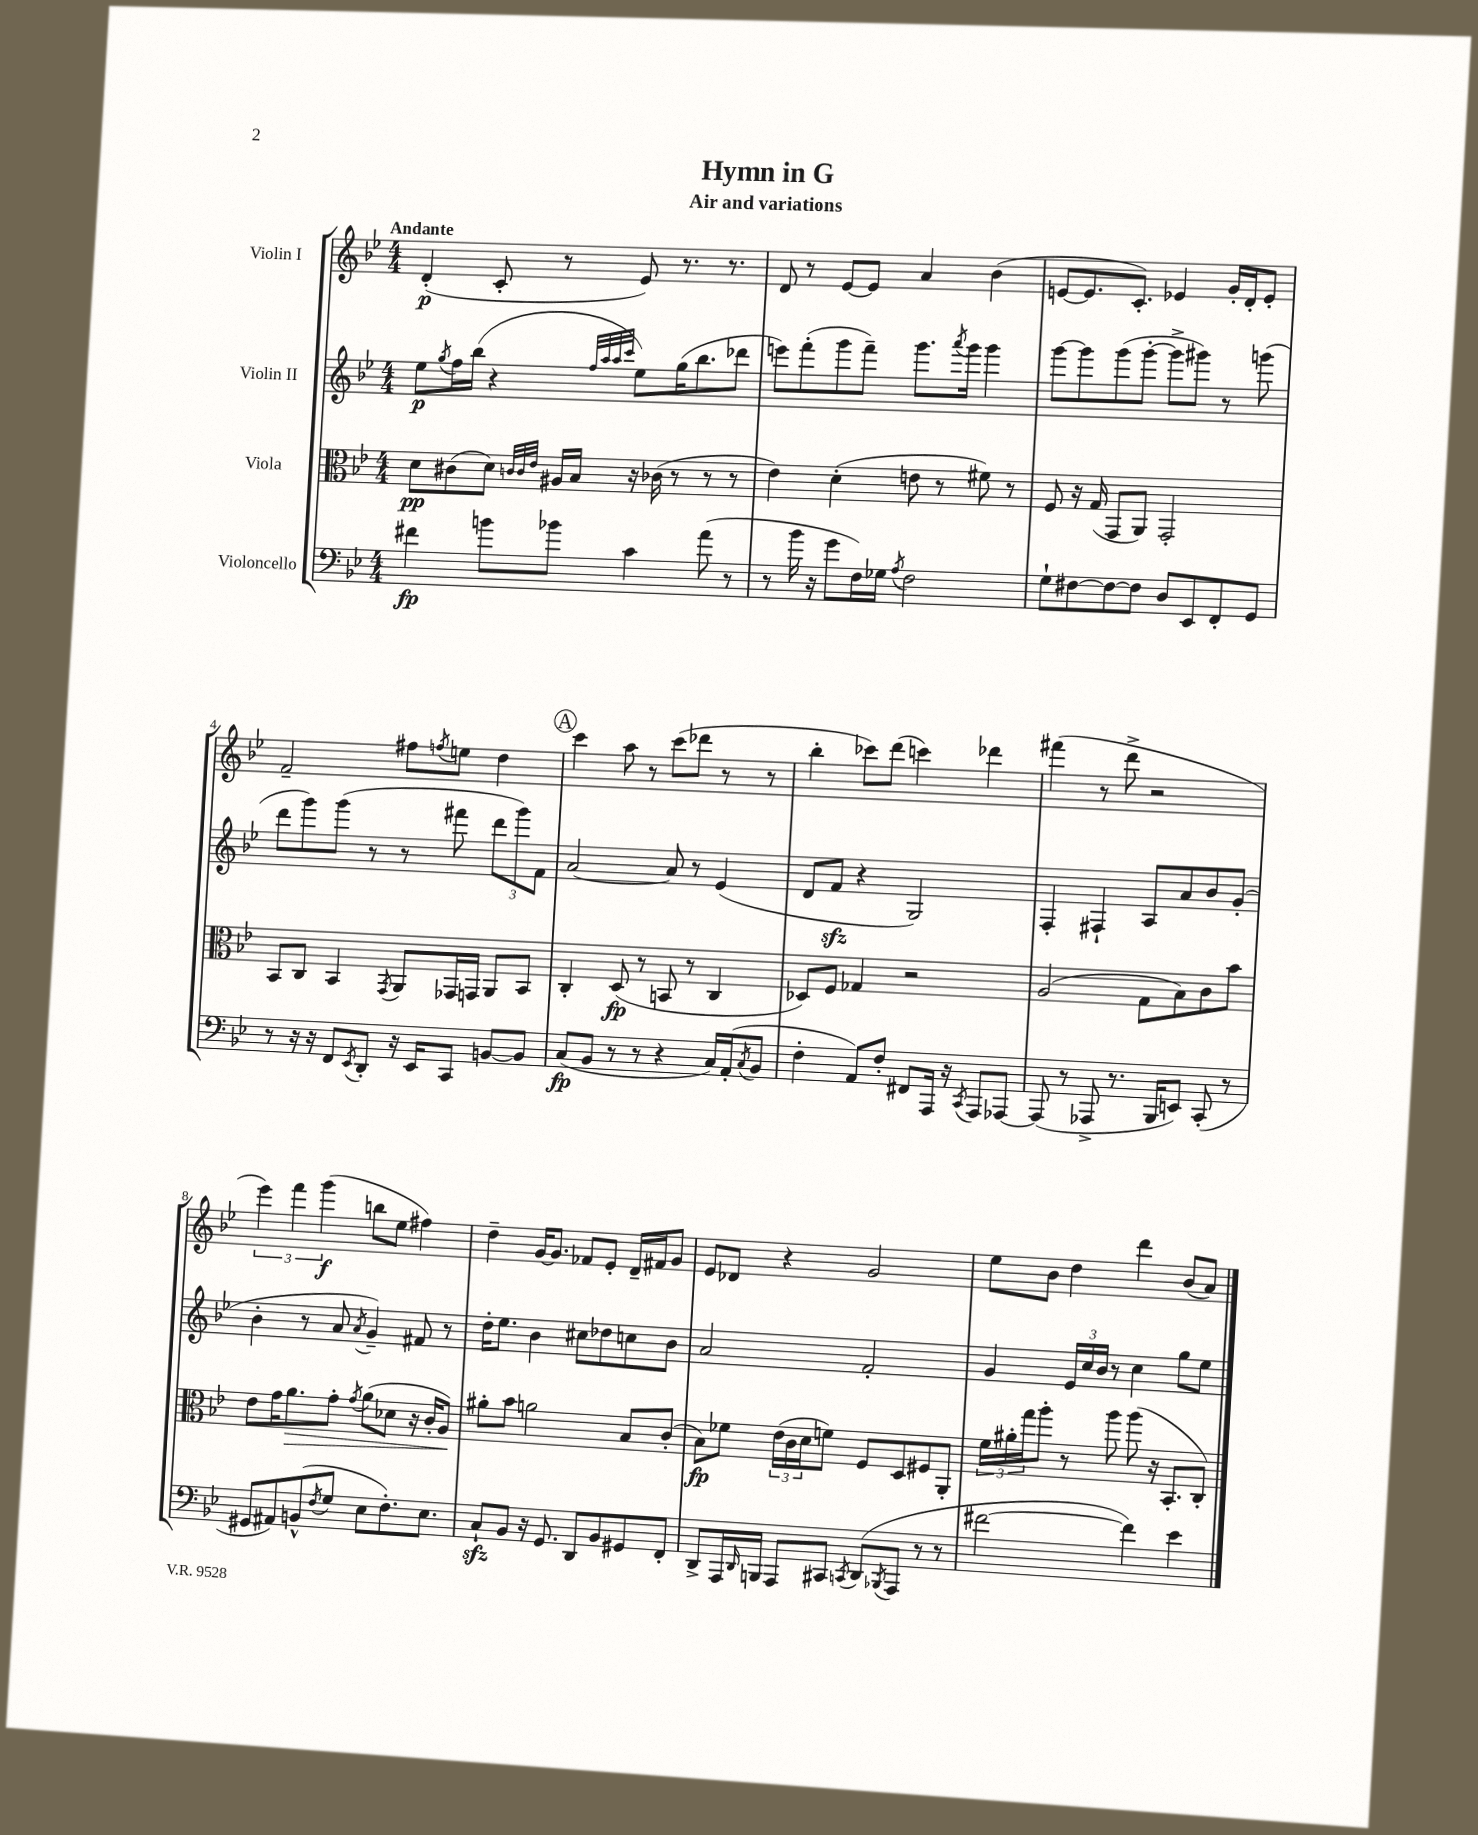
\header { title = "Hymn in G" subtitle = "Air and variations" }
<<
\new StaffGroup <<
\new Staff = "s0" \with { instrumentName = "Violin I" } {
    \clef treble \key bes \major \numericTimeSignature \time 4/4 \tempo "Andante"
    d'4-.\p( c'8-. r8 ees'8) r8. r8. |
    d'8 r8 ees'8~ ees'8 a'4 bes'4( |
    e'8~ e'8. c'8.-.) ees'4 g'16-. d'16-. ees'8-. |
    f'2-- fis''8 \acciaccatura { f''8 } e''8 d''4 |
    \mark \markup { \circle "A" } c'''4 a''8 r8 c'''8( des'''8 r8 r8 |
    bes''4-. ces'''8) d'''8( c'''4) des'''4 |
    fis'''4( r8 d'''8-> r2 |
    \tuplet 3/2 { ees'''4) f'''4 g'''4\f( } b''8 ees''8 fis''4) |
    d''4-- g'16~ g'8. fes'8 ees'8-. d'16-- fis'16 g'8 |
    ees'8 des'8 r4 g'2 |
    ees''8 bes'8 d''4 d'''4 bes'8( a'8) \bar "|." |
}
\new Staff = "s1" \with { instrumentName = "Violin II" } {
    \clef treble \key bes \major \numericTimeSignature \time 4/4
    ees''8\p \acciaccatura { g''8 } f''16 bes''16( r4 \grace { f''32 a''32 a''32 c'''32 } ees''8) g''16( bes''8. des'''8 |
    e'''8) f'''8-.( g'''8 f'''8--) g'''8. \acciaccatura { a'''8 } g'''16 g'''4 |
    g'''8~ g'''8 g'''8( g'''8~-. g'''8-> gis'''8) r8 g'''8( |
    d'''8 g'''8) g'''8( r8 r8 fis'''8 \tuplet 3/2 { d'''8 g'''8) f'8 } |
    \mark \markup { \circle "A" } a'2~ a'8 r8 ees'4( |
    d'8 f'8\sfz r4 g2) |
    f4-. fis4-! a8 a'8 bes'8 g'8-.( |
    bes'4-. r8 a'8 \acciaccatura { a'8 } g'4--) fis'8 r8 |
    d''16-. ees''8. bes'4 cis''8 des''8 c''8 bes'8 |
    a'2 f'2-. |
    g'4 \tuplet 3/2 { ees'16 c''16 bes'16 } r8 c''4 g''8 ees''8 \bar "|." |
}
\new Staff = "s2" \with { instrumentName = "Viola" } {
    \clef alto \key bes \major \numericTimeSignature \time 4/4
    d'8\pp cis'8( d'8) \grace { c'32 c'32 ees'32 } ais16 bes16 r16 ces'16( r8 r8 r8 |
    ees'4) d'4-.( e'8 r8 fis'8) r8 |
    f8 r16 g16( g,8 a,8) g,2-. |
    bes,8 c8 bes,4 \acciaccatura { g,8 } a,8 ges,16 g,16 a,8 bes,8 |
    \mark \markup { \circle "A" } c4-. d8\fp( r8 b,8 r8 c4 |
    des8) f8 ges4 r2 |
    a2( g8 bes8) c'8 bes'8 |
    ees'8 g'16 a'8.\> g'8-. \acciaccatura { g'8 } a'8( des'8 r16 c'16-. a8\!) |
    ais'8-. bes'8 a'2 bes8 c'8-.( |
    bes8\fp) fes'8 \tuplet 3/2 { ees'16( c'16 d'16 } f'8) f8 d8 fis8 a,8-. |
    \tuplet 3/2 { f'16 ais'16-. g''16 } a''8-. r8 a''8 a''8( r16 bes,8.-. c8-.) \bar "|." |
}
\new Staff = "s3" \with { instrumentName = "Violoncello" } {
    \clef bass \key bes \major \numericTimeSignature \time 4/4
    fis'4\fp b'8 bes'8 c'4 a'8( r8 |
    r8 bes'16 r16 g'8 f16) ges16 \acciaccatura { a8 } f2 |
    g8-! fis8~ fis8~ fis8 d8 ees,8 f,8-. g,8 |
    r8 r16 r16 f,8 \acciaccatura { ees,8 } d,8-. r16 ees,16 c,8 b,8~ b,8 |
    \mark \markup { \circle "A" } c8\fp( bes,8 r8 r8 r4 c16) a,16-.( \acciaccatura { c8 } bes,8 |
    f4-. a,8) f8-. fis,8 a,,16 r16 \acciaccatura { c,8 } a,,8 aes,,8~ |
    aes,,8( r8 aes,,8-> r8. bes,,16 e,8) c,8-.( r8 |
    gis,8 ais,8) b,8-^( \acciaccatura { f8 } g8 ees8 f8.-.) ees8. |
    c8-!\sfz bes,8 r16 g,8. d,8 bes,8 gis,8 f,8-. |
    d,8-> a,,16 \grace { d,16 } b,,16 a,,8 cis,8 \acciaccatura { c,8 } d,8( \acciaccatura { bes,,8 } a,,8 r8 r8 |
    fis'2~ fis'4) ees'4 \bar "|." |
}
>>
>>
